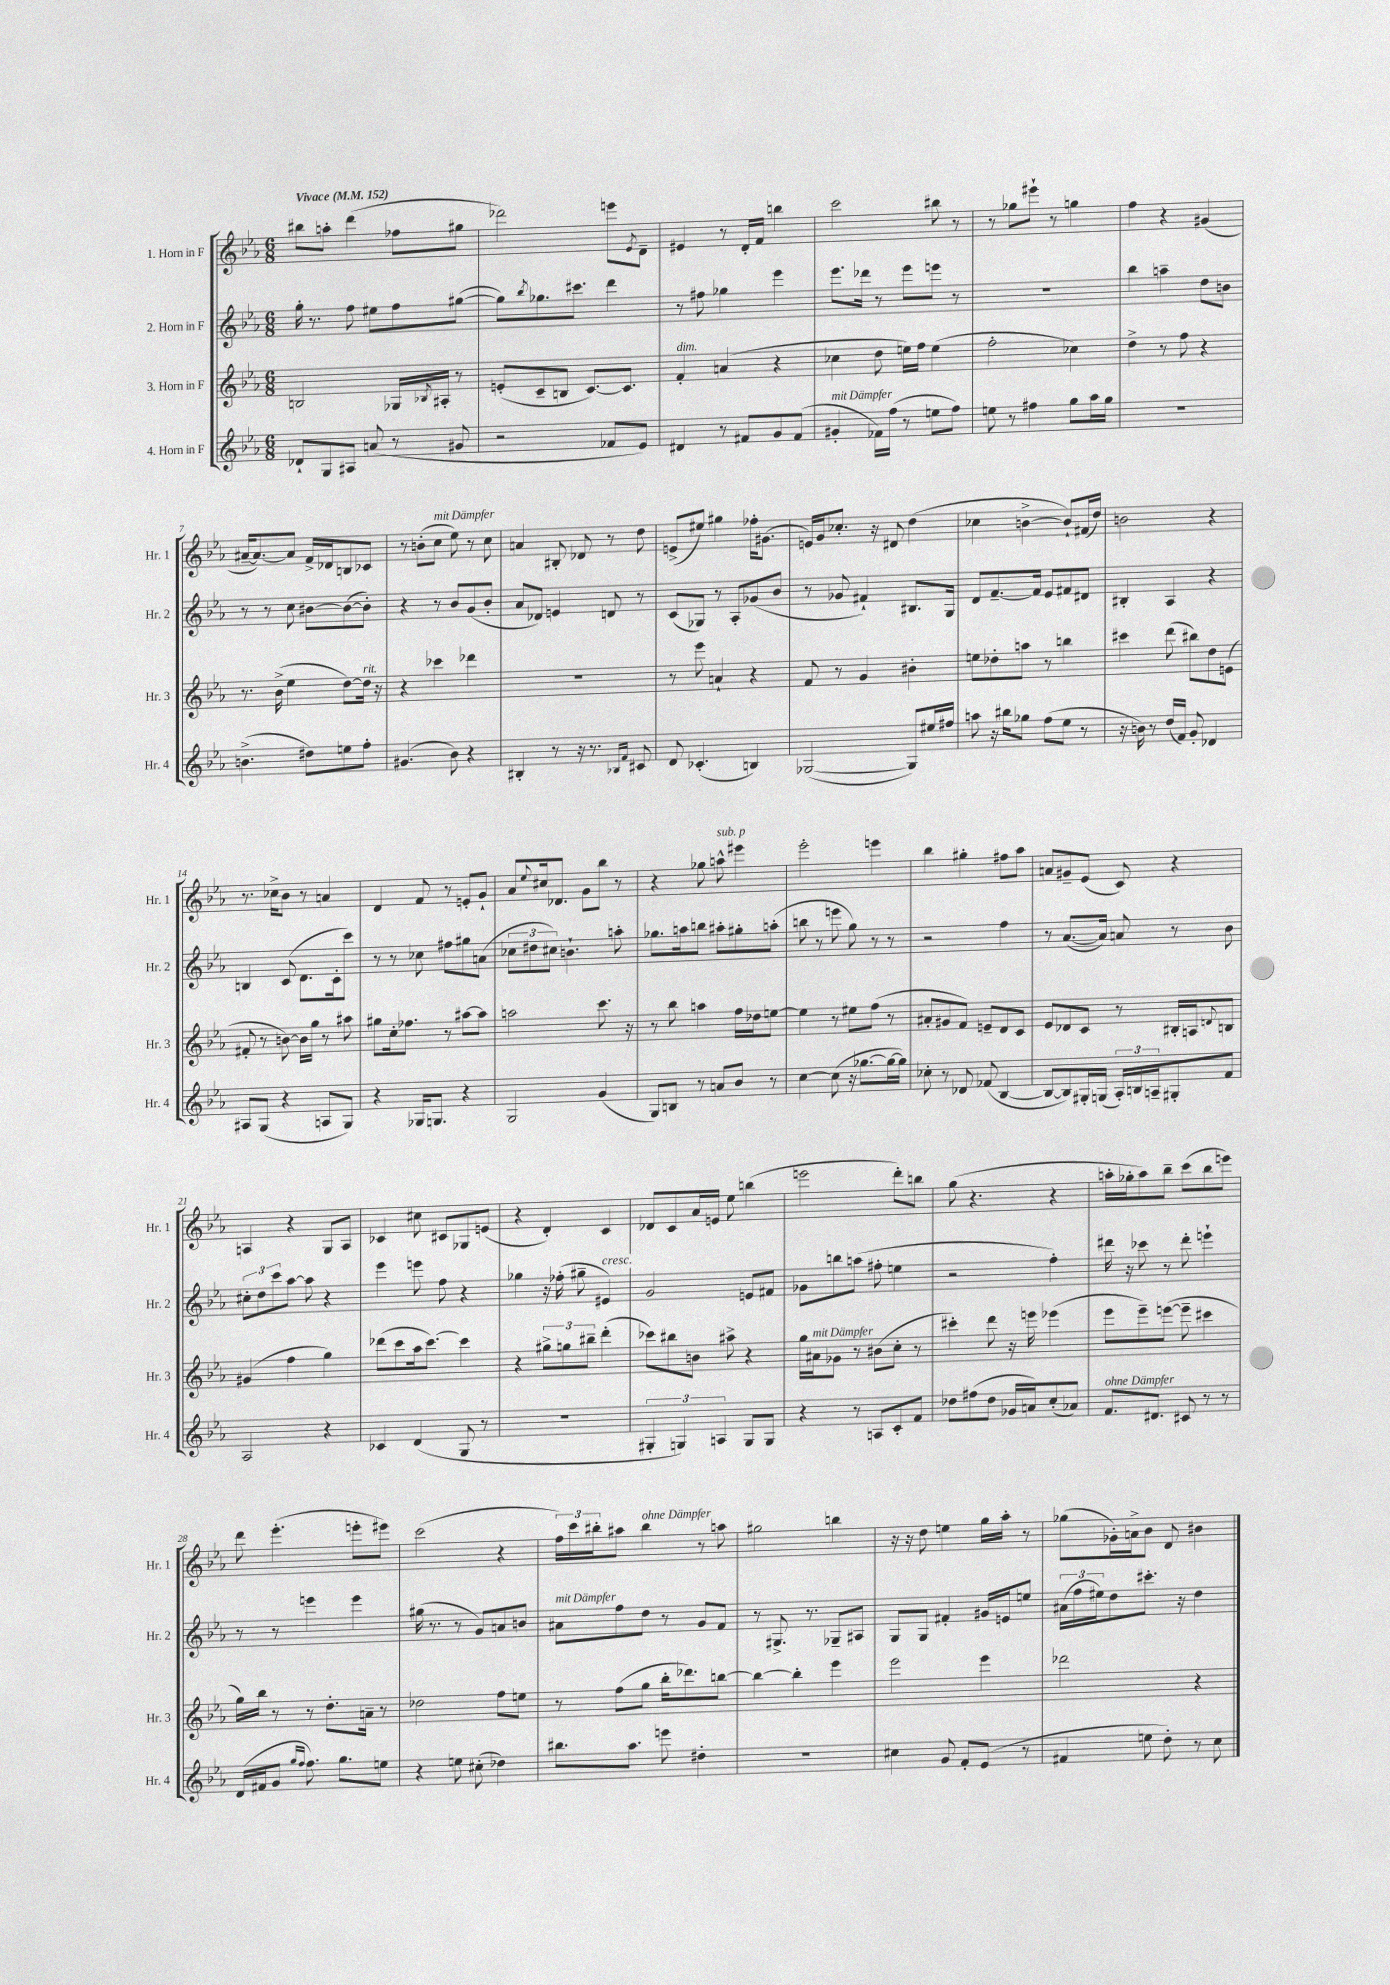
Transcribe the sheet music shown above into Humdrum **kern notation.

**kern	**kern	**kern	**kern
*part4	*part3	*part2	*part1
*staff4	*staff3	*staff2	*staff1
*I"4. Horn in F	*I"3. Horn in F	*I"2. Horn in F	*I"1. Horn in F
*I'Hr. 4	*I'Hr. 3	*I'Hr. 2	*I'Hr. 1
*clefG2	*clefG2	*clefG2	*clefG2
*k[b-e-a-]	*k[b-e-a-]	*k[b-e-a-]	*k[b-e-a-]
*M6/8	*M6/8	*M6/8	*M6/8
*MM152	*MM152	*MM152	*MM152
=1	=1	=1	=1
!	!	!	!LO:TX:a:B:t=Vivace
8d-X`/L	2Bn/	16gg'\	8bb#X\L
.	.	8.r	.
8G/	.	.	8aan'\J
8A#X/J	.	8ff\	(4ddd\
(8an/	.	8ee#X\L	.
8r	16G-X/LL	8ff\	8ff-X\L
.	8qB-X/	.	.
.	16A#X'/JJ	.	.
8g#X/	8r	([8gg#X\J	8gg#X\J
=2	=2	=2	=2
2r	(8en'/L	8gg#\L])	2ddd-X\)
.	.	8qbb-/	.
.	8c~/	8.gg-X\	.
.	8Bn/J	.	.
.	.	8.ccc#X\J	.
.	[8.c/L)	.	.
8f-X/L	.	4ddd\	8eeen\L
.	8.c/J]	.	.
.	.	.	8qe-/
8e-/J)	.	.	8d~\J
=3	=3	=3	=3
!	!LO:TX:a:i:t=dim.	!	!
4d#X/	4f'/	8r	4e#X/
.	.	8ff#X\	.
8r	(4an/	4gg-X\	8r
8f#X/L	.	.	16d'/LL
.	.	.	16f/JJ
8g/	4r	4eee-\	4bbn\
(8f#/J	.	.	.
=4	=4	=4	=4
!LO:TX:a:i:t=mit Dämpfer	!	!	!
4g#X'/	4cc-X\	8.eee-\L	2ccc\
.	.	16ddd-X\Jk	.
16f-X\LL)	8dd\	8r	.
(16ff\JJ	.	.	.
8r	16een\LL)	8eee-\L	.
.	16ff\JJ	.	.
8een\L	(4ee\	8eeen\J	8bb#X\
8ff\J)	.	8r	8r
=5	=5	=5	=5
8een\	2ff'\	2.r	8r
8r	.	.	8gg-X\L
4ff#X\	.	.	8eee#X`\J
.	.	.	8r
8gg\L	4cc-X\)	.	4ggn\
16aa-\L	.	.	.
16gg\JJ	.	.	.
=6	=6	=6	=6
2.r	4dd^\	4bb-\	4ff\
.	8r	4aan~\	4r
.	8ff\	.	.
.	4r	8dd\L	(4g#X/
.	.	8bn\J	.
!!LO:LB:g=z
=7	=7	=7	=7
(4.bn^\	8.r	8r	[16a#X~/KL
.	.	.	8.a#/_)
.	.	8r	.
.	(16b-^\	.	.
.	4ee-\	8cc\	8a#/J]
8dd#X\L)	.	[8b#X\L	16f^/LL
.	.	.	16d-X/J
8een\	[8dd\L)	(8b#\_	8Bn/
!	!LO:TX:a:i:t=rit.	!	!
8ff'\J	16dd\Jk]	8b#'\J])	8c-X/J
.	16r	.	.
=8	=8	=8	=8
(4.g#X/	4r	4r	8r
.	.	.	(8bn'\L
!	!	!	!LO:TX:a:i:t=mit Dämpfer
.	4ccc-X\	8r	8cc\J
8b-\)	.	8b-/L	8ee-\)
4r	4ddd-X\	(8g/	8r
.	.	8b-'/J	8cc\
=9	=9	=9	=9
4B#X'/	2.r	8a-/L	4an/
.	.	8d-X/J)	.
8r	.	4en/	8B#X'/
16r	.	.	8d-X/
8.r	.	.	.
.	.	8dn/	8r
16qqB-X/LL	.	.	.
16qqf/JJ	.	.	.
8c#X/	.	8r	8dd\
=10	=10	=10	=10
8d/	8r	(8c/L	(8en^/L
(4.c-X'/	8eee-\	8G-X/J)	8ee#X/J)
.	4an`/	8r	4gg#X\
.	.	8A-'/L	.
4Bn/)	4r	(8g-X/	16ff-X'\KL
.	.	.	(8.g#X\J
.	.	8b-/J	.
=11	=11	=11	=11
([2G-X/	8f/	8r	16en/LL)
.	.	.	16g/J
.	8r	8g-X/	8.cc-X'/J
.	4g/	4f#X`/)	.
.	.	.	16r
.	.	.	8d#X/
8G-/L])	4b#X'\	8.B#X/L	(4dd\
16ee#X/L	.	.	.
16ff#X/JJ	.	16G/Jk	.
=12	=12	=12	=12
8aan\	8een\L	8d/L	4cc-X\
16r	8dd-X'\	[8.f~/	.
16bb#X\KL	.	.	.
8gg-X\J	8aan\J	.	[4bn^\
.	.	16f/Jk]	.
(8ff\L	8r	8e-/L	.
8ee-\J	4bbn\	8f#X/	8b`/L])
8r	.	8d#X/J	(16f#X/L
.	.	.	16dd/JJ)
=13	=13	=13	=13
16r	4ccc#X\	4B#X'/	2bn\
16bn\)	.	.	.
8r	.	.	.
(16dd/LL	(8ddd\	4A-/	.
16f/JJ)	.	.	.
8g'/	8bb#X\L)	.	.
4d-X/	8dd\	4r	4r
.	(8en\J	.	.
!!LO:LB:g=z
=14	=14	=14	=14
8A#X/L	8f#X'/	4Bn/	8.r
(8G/J	8r	.	.
.	.	.	16cc-X^\KL
4r	[8bn\)	(8c/	8b-\J
.	16b\LL]	8.d\L	8r
.	16gg\JJ	.	.
8An/L	8r	.	4an/
.	.	16c'\k	.
8G/J)	8aa#X\	8ccc\J)	.
=15	=15	=15	=15
4r	8gg#X\L	8r	4d/
.	16cc'\k	8r	.
.	8.ff-X\J	.	.
16G-X/KL	.	8cc-X\	8f/
8.Gn/J	.	.	.
.	8r	8ff#X\L	8r
4r	[8aa#X\L	8gg#X\	8en'/L
.	8aa#\J]	(8an\J	8g`/J
=16	=16	=16	=16
2G/	2aan\	12cc-X\L	8a-/L
.	.	12dd#X\	.
.	.	.	8qqee-/
.	.	.	16cc#X/k
.	.	12cc#X\J)	.
.	.	.	8.d-X/J
.	.	4.bn`\	.
.	.	.	8g\L
(4g/	8.ccc\	.	8bb-\J
.	.	8aan'\	8r
.	16r	.	.
=17	=17	=17	=17
8G/L)	8r	8.gg-X\L	4r
8Bn/J	8bb-\	.	.
.	.	16aan\k	.
8r	4aan\	8bbn\J	8gg-X\
!	!	!	!LO:TX:a:i:t=sub. p
8an/L	.	8aa#X'\L	8aan^^\
8b-/J	16ff\LL	8gg#X'\	4eee#X\
.	16dd-X\J	.	.
8r	[8een\J	(8aan'\J	.
=18	=18	=18	=18
[4cc\	4ee\]	8bbn\	2eee-'\
.	.	8r	.
(8cc\]	8r	8eeen\	.
16r	8ee#X\L	8gg\)	.
[8.gg-X\L	.	.	.
.	(8ff\J	8r	4eeen\
16gg-\L_	8r	8r	.
16gg-\JJ])	.	.	.
=19	=19	=19	=19
8cc-X'\	8a#X'/L	2r	4bb-\
8r	8g#X/	.	.
8d-X/	8f/J)	.	4gg#X'\
(8f-X/	8en~/L	.	.
[4B-/	8d/	4ff\	8ff#X\L
.	8c/J	.	8aa-\J
=20	=20	=20	=20
8B-/L_	8e-/L	8r	8an/L
8B-/])	8d-X/	([8.a-/L	8g#X~/
16G#X'/L	8c/J	.	(8e-/J
(16Gn/JJ	.	16a-/Jk])	.
24A-'/LL)	8r	8an/	8c/)
24Bn/	.	.	.
24An~/J	.	.	.
8G#X'/	16B#X'/LL	8r	4r
.	16An/J	.	.
.	8qqdn/	.	.
8f/J	8Bn/J	8b-\	.
!!LO:LB:g=z
=21	=21	=21	=21
2A-/	(4g#X/	12cc#X'\L	4An/
.	.	12dd\	.
.	.	12ccc\	.
.	4ff\	[8aa-\J	4r
.	.	8aa-\]	.
4r	4gg\)	4r	8G/L
.	.	.	8A/J
=22	=22	=22	=22
4c-X/	(8ddd-X\L	4eee-\	4c-X/
.	8ccc\	.	.
(4d/	16aa-\k	8eeen\	8cc#X\
.	[8.ccc\J)	.	.
.	.	8ff\	8c#X/L
8G/	4ccc\]	4r	8G-X/
8r	.	.	(8en/J
=23	=23	=23	=23
2.r	4r	4gg-X\	4r
.	12gg#X^\L	16r	4d'/)
.	.	(16ff-X'\	.
.	12ggn\	.	.
.	.	8gg#X~\	.
.	12bb#X~\J	.	.
!	!	!LO:TX:a:i:t=cresc.	!
.	(4ddd'\	4e#X/)	4c/
=24	=24	=24	=24
6G#X'/	8ccc-X\L)	2g/	8d-X/L
.	8bb#X\	.	8c/
6Gn/)	.	.	.
.	8bn\J	.	16a-/L
.	.	.	16en/JJ
6An/	.	.	.
.	8aa#X^\	.	8ee-\
8G/L	4r	8en/L	(4bbn\
8G/J	.	8f#X/J	.
=25	=25	=25	=25
4r	16gg\LL	8g-X\L	2eeen\
!	!LO:TX:a:i:t=mit Dämpfer	!	!
.	16a#X\J	.	.
.	8g-X\J	8bbn\	.
8r	8r	(8aan\J	.
8An/L	(8b#X\L	8ff#X'\	.
8c'/	8cc'\J	4een\	8ddd'\L)
8f/J	8r	.	8bbn\J
=26	=26	=26	=26
8dd-X\L	4ccc#X'\)	2r	(8gg\
(8ff#X\	.	.	4.r
8dd-\J	8ddd\	.	.
16g-X/LL	16r	.	.
16an/J)	16eeen\	.	.
(8cc'/	(4eee-X\	4ff'\)	4r
8a-X/J)	.	.	.
=27	=27	=27	=27
!LO:TX:a:i:t=ohne Dämpfer	!	!	!
8.f/L	8eee-\L	16ddd#X\	16aan'\LL
.	.	16r	16gg-X'\J
.	8eee-~\)	8ccc-X\	8aa\)
8.d#X/J	.	.	.
.	([8eeen\J	8r	8bb-~\J
8c#X/	8eee~\]	8ddd#'\	(8ccc\L
8r	4ccc#X\	4eeen`\	8bb-\
8r	.	.	8eeen\J)
!!LO:LB:g=z
=28	=28	=28	=28
(16d/LL	16gg\LL)	8r	8ddd\
16f#X/J	16bb-\JJ	.	.
8g/J	8r	8r	(4.eee-'\
16qqgg/LL	.	.	.
16qqff/JJ	.	.	.
8.ff\)	8r	4eeen\	.
.	8.dd'\L	.	.
8.gg\L	.	.	.
.	.	4eee\	8eeen'\L
.	16an~\Jk	.	.
8een\J	8r	.	8eee#X\J)
=29	=29	=29	=29
4r	2dd-X\	(16gg#X\	(2ccc\
.	.	8.r	.
8een\	.	8r	.
(8cc#X'\	.	8g/L)	.
4dd-X\)	8ff\L	8an/	4r
.	8een\J	8bn/J	.
=30	=30	=30	=30
!	!	!LO:TX:a:i:t=mit Dämpfer	!
8.bb#X\L	8r	8a#X\L	24ff\LL)
.	.	.	24ccc\
.	.	.	24bb#X'\J
.	(8ff\L	8ff\	8aa#X\J
8.aa-\J	.	.	.
!	!	!	!LO:TX:a:i:t=ohne Dämpfer
.	8gg\J	8dd\J	4bb#\
8eeen\	16bb-'\KL	8r	.
.	8.ddd-X\)	.	.
4dd#X'\	.	8g/L	8r
.	[8bbn\J	8f/J	8aan\
=31	=31	=31	=31
2.r	4bb\_	8r	2gg#X\
.	.	8.G#X^/	.
.	4bb'\]	.	.
.	.	8.r	.
.	4eee-\	8G-X~/L	4bbn\
.	.	8A#X/J	.
=32	=32	=32	=32
4cc#X\	2eee-\	8G/L	16r
.	.	.	16r
.	.	8G/J	8dd\
8g/	.	4f#X'/	4een\
8f'/L	.	.	.
(8e-/J	4eee-\	16g#X/LL	16gg\LL
.	.	16en/J	16aa-'\JJ
8r	.	8een/J	8r
=33	=33	=33	=33
4f#X/	2ddd-X\	(24a#X\LL	(8gg-X\L
.	.	24ff\	.
.	.	24ee#X\J)	.
.	.	8dd\	16g-X'\L)
.	.	.	16an^\J
8een\	.	8.ccc#X'\J	8b-\J
8dd'\)	.	.	8d/
.	.	16r	.
8r	4r	4dd\	4b#X\
8cc\	.	.	.
==	==	==	==
*-	*-	*-	*-
